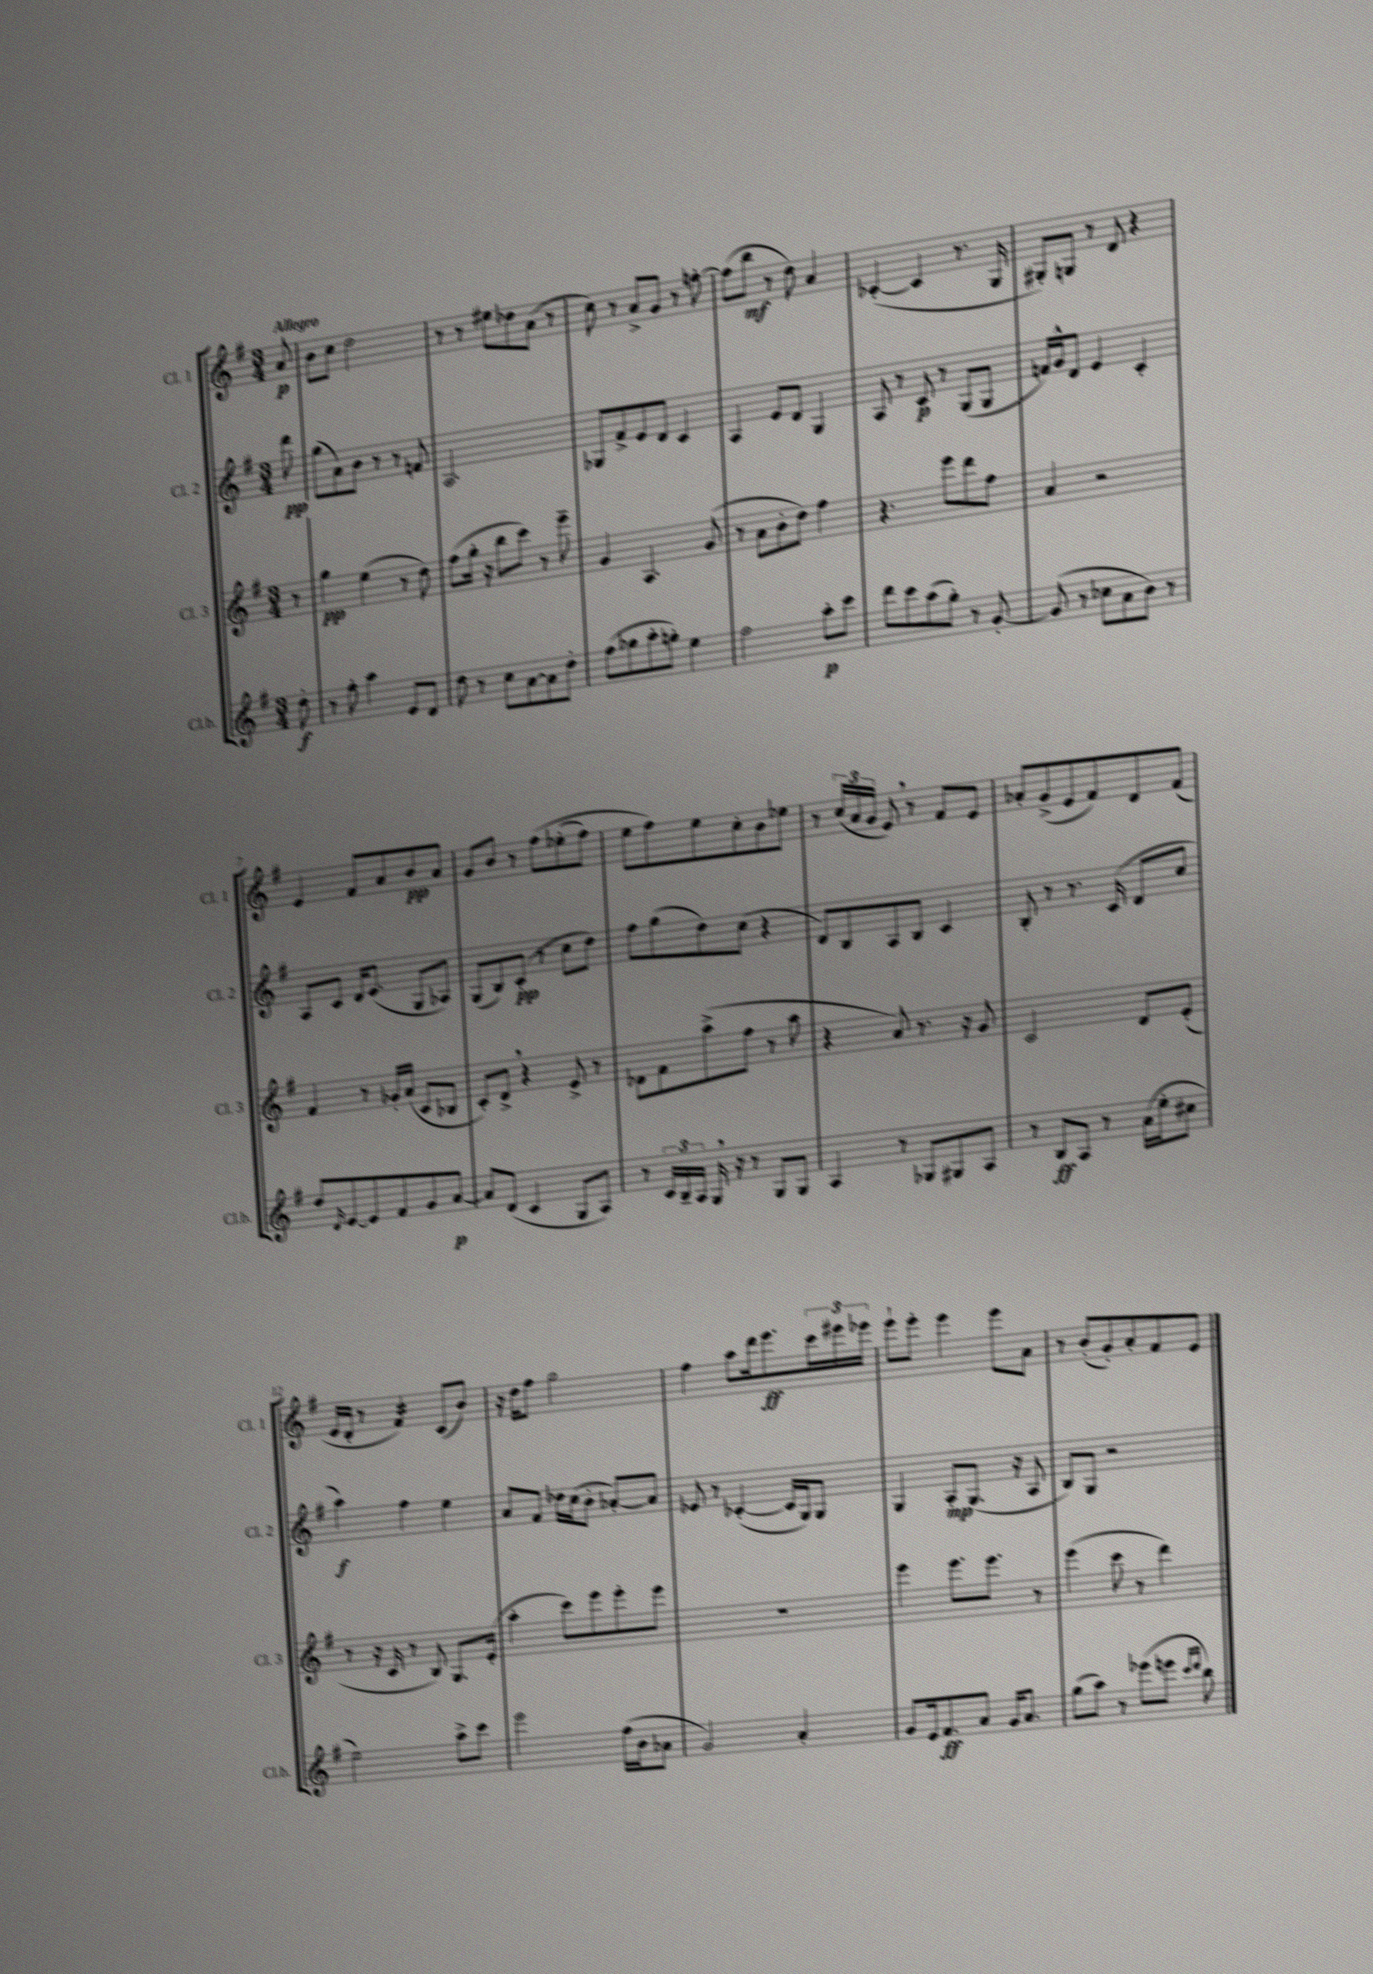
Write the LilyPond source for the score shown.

<<
\new StaffGroup <<
\new Staff = "s0" \with { instrumentName = "Cl. 1" shortInstrumentName = "Cl. 1" } {
    \clef treble \key g \major \numericTimeSignature \time 3/4 \partial 8 \tempo "Allegro"
    a'8\p |
    b'8 c''8 d''2 |
    r8 r8 eis''8 des''8 a'8( r8 |
    c''8) r8 a'8-> g'8 r8 f''8~-. |
    f''8( b''8\mf r8 d''8) a'4 |
    ces'4~-.( ces'4 r8. g16 |
    gis8-.) g8 r8 d'8 r4 |
    e'4 fis'8 a'8 b'8\pp a'8 |
    g'8 b'8 r8 fis''8\( ees''8-.( fis''8) |
    e''8 fis''8\) e''8 c''8-. b'8 ees''8 |
    r8 \tuplet 3/2 { c''16( a'16 g'16 } e'8) \breathe r8 fis'8 e'8 |
    aes'8-. g'8->( e'8 fis'8) d'8 fis'8( |
    e'16 d'16-. r8 fis'4:16) c'8( b'8) |
    r16 d''16 fis''8 g''2 |
    fis''4 a''8 d'''16 e'''8.\ff \tuplet 3/2 { c'''16 eis'''16 ees'''16 } |
    e'''8-! e'''8-. e'''4 e'''8 a'8 |
    r8 b'8-.( g'8-.) a'8-. fis'8 e'8 \bar "|." |
}
\new Staff = "s1" \with { instrumentName = "Cl. 2" shortInstrumentName = "Cl. 2" } {
    \clef treble \key g \major \numericTimeSignature \time 3/4 \partial 8
    d'''8\pp |
    g''8( a'8) b'8 r8 r8 f'8 |
    a2. |
    ges8 fis'8-> e'8 d'8 c'4 |
    a4 e'8 d'8 g4 |
    a8 r8 c'8\p r8 g8( g8 |
    f'16) g'16-^ d'8 e'4 c'4-. |
    a8 c'8 d'16 e'8.( g8 aes8) |
    g8( b8) c'8-.\pp( r8 c''8 d''8) |
    fis''8 g''8( d''8) c''8( r4 |
    d'8) b8 a8 b8 c'4 |
    b8-. r8 r8. c'16( d'8 c''8 |
    a''4\f) fis''4 e''4 |
    a'8 fis'8 des''16 c''16( b'8-. aes'8~-.) aes'8 |
    ees'8 r8 ces'4~-.( ces'16 g16) g8 |
    g4 a8-.\mp g8.( r16 a8 |
    b8) g8 r2 \bar "|." |
}
\new Staff = "s2" \with { instrumentName = "Cl. 3" shortInstrumentName = "Cl. 3" } {
    \clef treble \key g \major \numericTimeSignature \time 3/4 \partial 8
    r8 |
    g''4\pp e''4( r8 d''8) |
    fis''8( g''16-. r16 b''8 c'''8) r8 e'''8-- |
    g'4 a4. g'8( |
    r8 a'8 b'8-. d''8) fis''4 |
    r4. e'''8 d'''8 fis''8 |
    a'4 r2 |
    fis'4 r8 ges'16-. a'16( c'8 bes8 |
    c'8-.) d'8-> \breathe r4 e'8-> r8 |
    des'8 fis'8 a''8->( fis''8 r8 a''8 |
    r4 a'8) r8. r16 g'8 |
    c'2 d'8 e'8-.( |
    r8 r16 c'16 r8 b8) g8. e'16-.( |
    a''4-. c'''8) e'''8 e'''8-. e'''8 |
    R2. |
    e'''4 e'''8. e'''8. r8 |
    e'''4( c'''8 r8 d'''4) \bar "|." |
}
\new Staff = "s3" \with { instrumentName = "Cl.b." shortInstrumentName = "Cl.b." } {
    \clef treble \key g \major \numericTimeSignature \time 3/4 \partial 8
    d''8-.\f |
    r8 fis''8-. a''4 e'8 d'8 |
    d''8 r8 c''8 a'8~ a'8 d''8-. |
    fis''8( ges''8 a''8-. g''8-.) e''4 |
    fis''2 a''8-.\p c'''8 |
    d'''8 c'''8 a''8( g''8-.) r8 g'8~-. |
    g'8( r8 ces''8 a'8 b'8) r8 |
    d''8 \grace { d'16 } e'8~ e'8 fis'8 g'8 a'8~\p |
    a'8 d'8( c'4 g8 a8) |
    r8 \tuplet 3/2 { c'16 b16-- a16 } g16 \breathe r16 r8 g8 g8 |
    a4 r8 ges8 gis8 a8 |
    r8 b8\ff a8 r8 a'16( e''16-. cis''8 |
    e''2) a''8-> c'''8 |
    e'''2 fis''16( b'16 aes'8 |
    g'2) a'4-. |
    g'8 e'16 fis'8.\ff a'8 g'16 a'8. |
    g''8( a''8) r8 ees'''8( e'''8 \grace { c'''16 d'''16 } b''8) \bar "|." |
}
>>
>>
